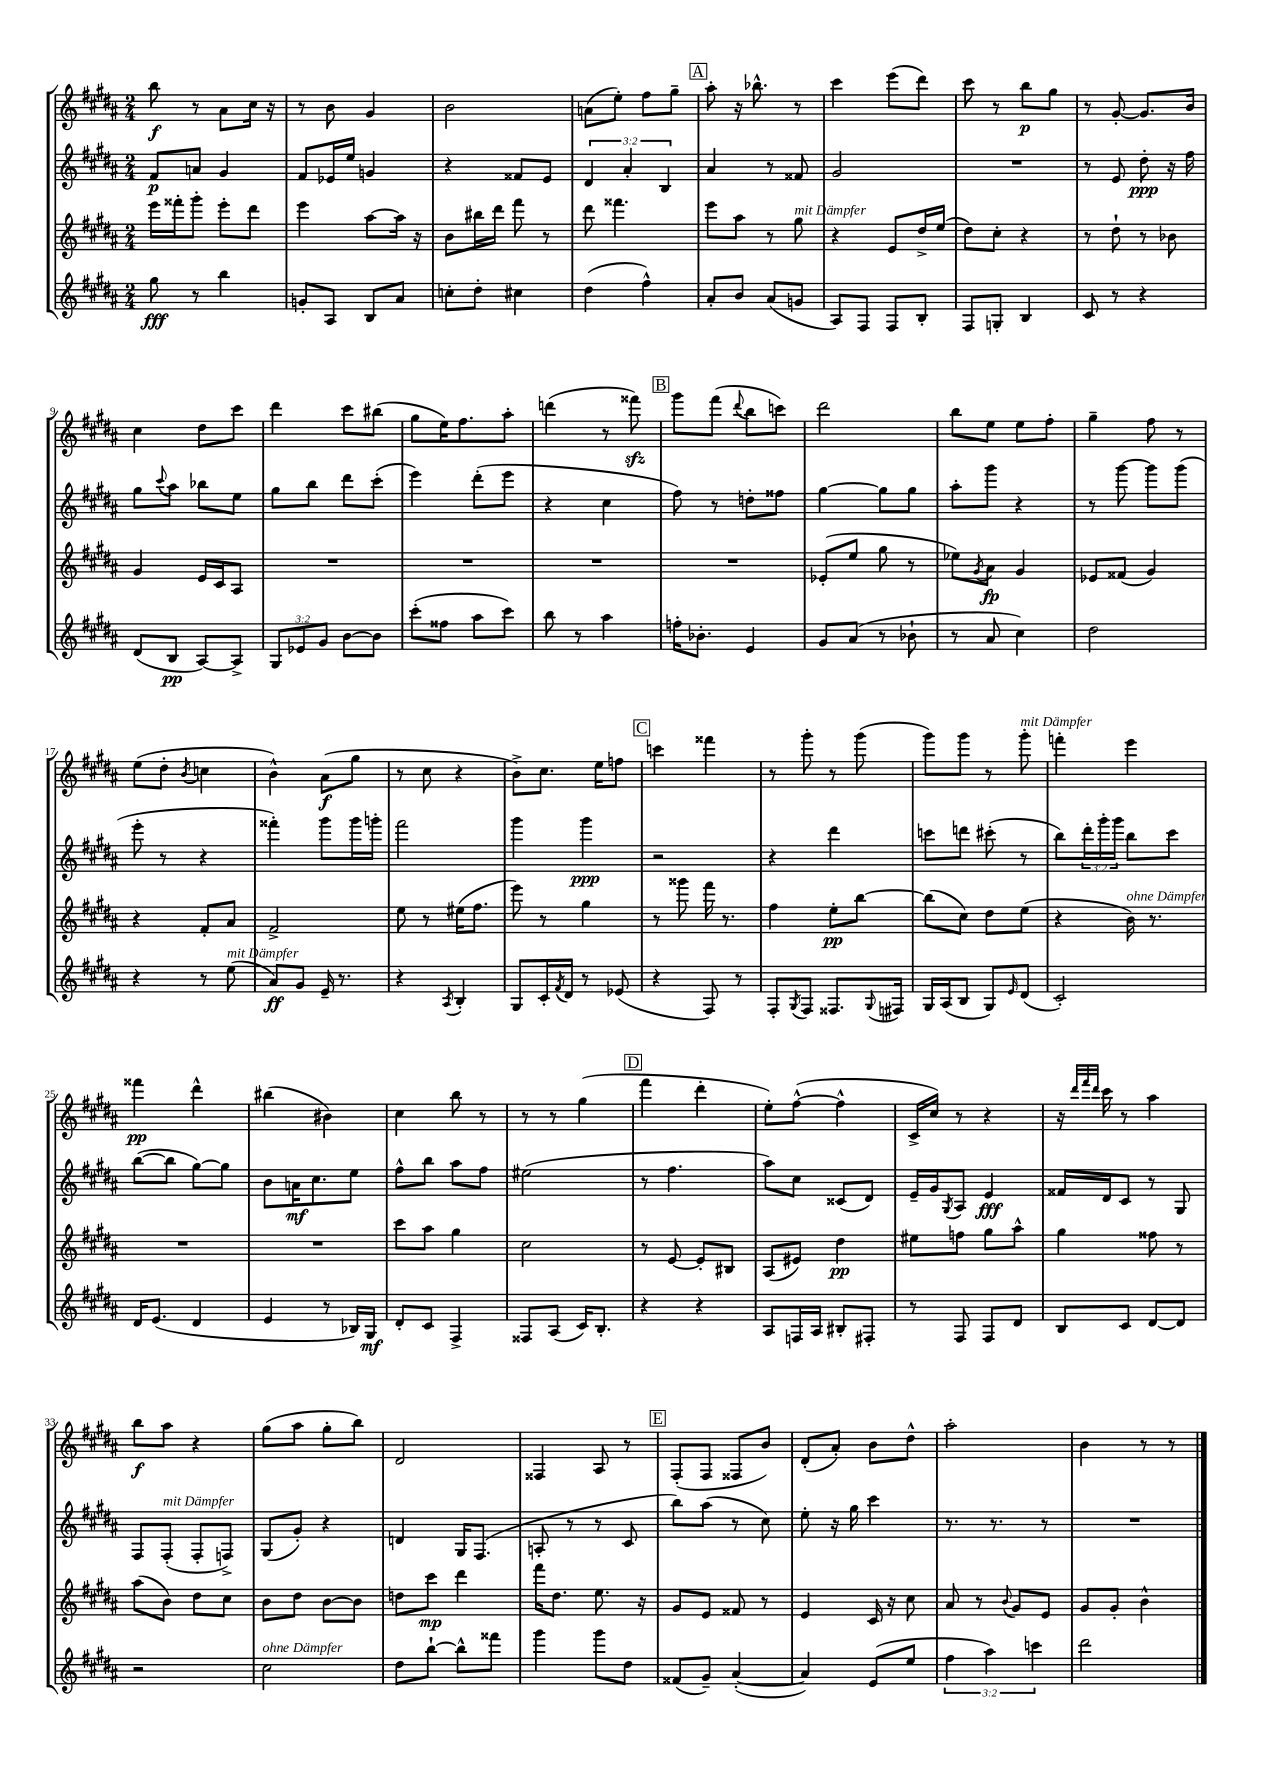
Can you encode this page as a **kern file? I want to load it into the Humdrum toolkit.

**kern	**dynam	**kern	**dynam	**kern	**dynam	**kern	**dynam
*part4	*part4	*part3	*part3	*part2	*part2	*part1	*part1
*staff4	*staff4	*staff3	*staff3	*staff2	*staff2	*staff1	*staff1
*clefG2	*	*clefG2	*	*clefG2	*	*clefG2	*
*k[f#c#g#d#a#]	*	*k[f#c#g#d#a#]	*	*k[f#c#g#d#a#]	*	*k[f#c#g#d#a#]	*
*M2/4	*	*M2/4	*	*M2/4	*	*M2/4	*
=1	=1	=1	=1	=1	=1	=1	=1
8gg#\	fff	16eee\LL	.	8f#/L	p	8bb\	f
.	.	16fff##X'\J	.	.	.	.	.
8r	.	8ggg#'\J	.	8an/J	.	8r	.
4bb\	.	8eee'\L	.	4g#/	.	8a#\L	.
.	.	8ddd#\J	.	.	.	16cc#\Jk	.
.	.	.	.	.	.	16r	.
=2	=2	=2	=2	=2	=2	=2	=2
8gn'/L	.	4eee\	.	8f#/L	.	8r	.
8A#/J	.	.	.	16e-X/L	.	8b\	.
.	.	.	.	16ee/JJ	.	.	.
8B/L	.	[8aa#\L	.	4gn/	.	4g#/	.
8a#/J	.	16aa#\Jk]	.	.	.	.	.
.	.	16r	.	.	.	.	.
=3	=3	=3	=3	=3	=3	=3	=3
8ccn'\L	.	8b\L	.	4r	.	2b\	.
8dd#'\J	.	16bb#X\L	.	.	.	.	.
.	.	16ddd#\JJ	.	.	.	.	.
4cc#X\	.	8fff#\	.	8f##X/L	.	.	.
.	.	8r	.	8e/J	.	.	.
=4	=4	=4	=4	=4	=4	=4	=4
(4dd#\	.	8ddd#\	.	6d#/	.	(8an\L	.
.	.	4.fff##X\	.	.	.	8ee'\J)	.
.	.	.	.	6a#'/	.	.	.
4ff#^^\)	.	.	.	.	.	8ff#\L	.
.	.	.	.	6B/	.	.	.
.	.	.	.	.	.	8gg#~\J	.
!!LO:REH:place=s1:t=A
=5	=5	=5	=5	=5	=5	=5	=5
8a#'/L	.	8eee\L	.	4a#/	.	8aa#'\	.
8b/J	.	8aa#\J	.	.	.	16r	.
.	.	.	.	.	.	8.bb-X^^\	.
(8a#/L	.	8r	.	8r	.	.	.
!	!	!LO:TX:a:i:t=mit Dämpfer	!	!	!	!	!
8gn/J	.	8gg#\	.	8f##X/	.	8r	.
=6	=6	=6	=6	=6	=6	=6	=6
8A#/L)	.	4r	.	2g#/	.	4ccc#\	.
8F#/J	.	.	.	.	.	.	.
8F#/L	.	8e/L	.	.	.	(8eee\L	.
8B'/J	.	16dd#^/L	.	.	.	8ddd#\J)	.
.	.	(16ee/JJ	.	.	.	.	.
=7	=7	=7	=7	=7	=7	=7	=7
8F#/L	.	8dd#\L)	.	2r	.	8ccc#\	.
8Gn'/J	.	8cc#'\J	.	.	.	8r	.
4B/	.	4r	.	.	.	8bb\L	p
.	.	.	.	.	.	8gg#\J	.
=8	=8	=8	=8	=8	=8	=8	=8
8c#/	.	8r	.	8r	.	8r	.
8r	.	8dd#`\	.	8e/	.	[8g#'/	.
4r	.	8r	.	8dd#'\	ppp	8.g#/L]	.
.	.	8b-X\	.	16r	.	.	.
.	.	.	.	16ff#\	.	16b/Jk	.
!!LO:LB:g=z
=9	=9	=9	=9	=9	=9	=9	=9
(8d#/L	.	4g#/	.	8gg#\L	.	4cc#\	.
.	.	.	.	8qqccc#/	.	.	.
8B/J	pp	.	.	8aa#\J	.	.	.
[8A#/L)	.	16e/LL	.	8bb-X\L	.	8dd#\L	.
.	.	16c#/J	.	.	.	.	.
8A#^/J]	.	8A#/J	.	8ee\J	.	8ccc#\J	.
=10	=10	=10	=10	=10	=10	=10	=10
12G#/L	.	2r	.	8gg#\L	.	4ddd#\	.
12e-X/	.	.	.	.	.	.	.
.	.	.	.	8bb\J	.	.	.
12g#/J	.	.	.	.	.	.	.
[8b\L	.	.	.	8ddd#\L	.	8ccc#\L	.
8b\J]	.	.	.	(8ccc#'\J	.	(8bb#X\J	.
=11	=11	=11	=11	=11	=11	=11	=11
(8ccc#'\L	.	2r	.	4eee\)	.	8gg#\L	.
8ff##X\J	.	.	.	.	.	16ee\K)	.
.	.	.	.	.	.	8.ff#\	.
8aa#\L	.	.	.	(8ddd#'\L	.	.	.
8ccc#\J)	.	.	.	8eee\J	.	8aa#'\J	.
=12	=12	=12	=12	=12	=12	=12	=12
8bb\	.	2r	.	4r	.	(4dddn\	.
8r	.	.	.	.	.	.	.
4aa#\	.	.	.	4cc#\	.	8r	.
.	.	.	.	.	.	8fff##Xzz\)	.
!!LO:REH:place=s1:t=B
=13	=13	=13	=13	=13	=13	=13	=13
16ffn'\KL	.	2r	.	8ff#\)	.	8ggg#\L	.
8.b-X'\J	.	.	.	.	.	.	.
.	.	.	.	8r	.	(8fff#\J	.
.	.	.	.	.	.	8qqddd#/	.
4e/	.	.	.	8ddn'\L	.	8bb\L	.
.	.	.	.	8ff##X\J	.	8cccn\J)	.
=14	=14	=14	=14	=14	=14	=14	=14
8g#/L	.	(8e-X'/L	.	[4gg#\	.	2ddd#\	.
(8a#/J	.	8ee/J	.	.	.	.	.
8r	.	8gg#\	.	8gg#\L]	.	.	.
8b-X`\	.	8r	.	8gg#\J	.	.	.
=15	=15	=15	=15	=15	=15	=15	=15
8r	.	8ee-X\L)	.	8aa#'\L	.	8bb\L	.
.	.	8qg#/	.	.	.	.	.
8a#/	.	8a#\J	fp	8ggg#\J	.	8ee\J	.
4cc#\)	.	4g#/	.	4r	.	8ee\L	.
.	.	.	.	.	.	8ff#'\J	.
=16	=16	=16	=16	=16	=16	=16	=16
2dd#\	.	8e-X/L	.	8r	.	4gg#~\	.
.	.	(8f##X/J	.	[8ggg#\	.	.	.
.	.	4g#/)	.	8ggg#\L]	.	8ff#\	.
.	.	.	.	(8ggg#\J	.	8r	.
!!LO:LB:g=z
=17	=17	=17	=17	=17	=17	=17	=17
4r	.	4r	.	8eee'\	.	(8ee\L	.
.	.	.	.	8r	.	8dd#'\J	.
.	.	.	.	.	.	8qb/	.
8r	.	8f#'/L	.	4r	.	4ccn\	.
!LO:TX:a:i:t=mit Dämpfer	!	!	!	!	!	!	!
(8ee\	.	8a#/J	.	.	.	.	.
=18	=18	=18	=18	=18	=18	=18	=18
8a#/L)	ff	2f#^/	.	4fff##X'\)	.	4b^^\)	.
8g#/J	.	.	.	.	.	.	.
16e~/	.	.	.	8ggg#\L	.	(8a#\L	f
8.r	.	.	.	.	.	.	.
.	.	.	.	16ggg#\L	.	8gg#\J	.
.	.	.	.	16gggn'\JJ	.	.	.
=19	=19	=19	=19	=19	=19	=19	=19
4r	.	8ee\	.	2fff#\	.	8r	.
.	.	8r	.	.	.	8cc#\	.
8qA#/	.	.	.	.	.	.	.
4B'/	.	(16ee#X\KL	.	.	.	4r	.
.	.	8.ff#\J	.	.	.	.	.
=20	=20	=20	=20	=20	=20	=20	=20
8G#/L	.	8eee\)	.	4ggg#\	.	8b^\L)	.
16c#'/L	.	8r	.	.	.	8.cc#\J	.
8qf#/	.	.	.	.	.	.	.
16d#/JJ	.	.	.	.	.	.	.
8r	.	4gg#\	.	4ggg#\	ppp	.	.
.	.	.	.	.	.	16ee\KL	.
(8e-X/	.	.	.	.	.	8ffn\J	.
!!LO:REH:place=s1:t=C
=21	=21	=21	=21	=21	=21	=21	=21
4r	.	8r	.	2r	.	4cccn\	.
.	.	8ggg##X\	.	.	.	.	.
8F#/)	.	16fff#\	.	.	.	4fff##X\	.
.	.	8.r	.	.	.	.	.
8r	.	.	.	.	.	.	.
=22	=22	=22	=22	=22	=22	=22	=22
8F#'/L	.	4ff#\	.	4r	.	8r	.
8qG#/	.	.	.	.	.	.	.
8F#/J	.	.	.	.	.	8ggg#'\	.
8.F##X/L	.	8ee'\L	pp	4ddd#\	.	8r	.
.	.	[8bb\J	.	.	.	(8ggg#\	.
8qqG#/	.	.	.	.	.	.	.
16F#X/Jk	.	.	.	.	.	.	.
=23	=23	=23	=23	=23	=23	=23	=23
16G#/LL	.	(8bb\L]	.	8cccn\L	.	8ggg#\L)	.
(16A#/J	.	.	.	.	.	.	.
8B/J	.	8cc#\J)	.	8dddn\J	.	8ggg#\J	.
8G#/L)	.	8dd#\L	.	(8ccc#X'\	.	8r	.
16qqe/	.	.	.	.	.	.	.
!	!	!	!	!	!	!LO:TX:a:i:t=mit Dämpfer	!
(8d#/J	.	(8ee\J	.	8r	.	8ggg#'\	.
=24	=24	=24	=24	=24	=24	=24	=24
2c#'/)	.	4r	.	8bb\L)	.	4fffn'\	.
.	.	.	.	24ddd#'\L	.	.	.
.	.	.	.	24ggg#'\	.	.	.
.	.	.	.	24ggg#\JJ	.	.	.
!	!	!LO:TX:a:i:t=ohne Dämpfer	!	!	!	!	!
.	.	16b\)	.	8bb\L	.	4eee\	.
.	.	8.r	.	.	.	.	.
.	.	.	.	8ccc#\J	.	.	.
!!LO:LB:g=z
=25	=25	=25	=25	=25	=25	=25	=25
16d#/KL	.	2r	.	([8bb\L	.	4fff##X\	pp
(8.e/J	.	.	.	.	.	.	.
.	.	.	.	8bb\J]	.	.	.
4d#/	.	.	.	[8gg#\L)	.	4ddd#^^\	.
.	.	.	.	8gg#\J]	.	.	.
=26	=26	=26	=26	=26	=26	=26	=26
4e/	.	2r	.	8b\L	.	(4bb#X\	.
.	.	.	.	16an\K	mf	.	.
.	.	.	.	8.cc#\	.	.	.
8r	.	.	.	.	.	4b#X\)	.
16B-X/LL)	.	.	.	8ee\J	.	.	.
16G#/JJ	mf	.	.	.	.	.	.
=27	=27	=27	=27	=27	=27	=27	=27
8d#'/L	.	8ccc#\L	.	8ff#^^\L	.	4cc#\	.
8c#/J	.	8aa#\J	.	8bb\J	.	.	.
4F#^/	.	4gg#\	.	8aa#\L	.	8bb\	.
.	.	.	.	8ff#\J	.	8r	.
=28	=28	=28	=28	=28	=28	=28	=28
8F##X/L	.	2cc#\	.	(2ee#X\	.	8r	.
(8A#/J	.	.	.	.	.	8r	.
16c#/KL)	.	.	.	.	.	(4gg#\	.
8.B'/J	.	.	.	.	.	.	.
!!LO:REH:place=s1:t=D
=29	=29	=29	=29	=29	=29	=29	=29
4r	.	8r	.	8r	.	4fff#\	.
.	.	[8e/	.	4.ff#\	.	.	.
4r	.	8e'/L]	.	.	.	4ddd#'\	.
.	.	8B#X/J	.	.	.	.	.
=30	=30	=30	=30	=30	=30	=30	=30
8A#/L	.	(8A#/L	.	8aa#\L)	.	8ee'\L)	.
16Fn/L	.	8e#X/J)	.	8cc#\J	.	([8ff#^^\J	.
16A#/JJ	.	.	.	.	.	.	.
8B#X'/L	.	4dd#\	pp	(8c##X/L	.	4ff#^^\]	.
8F#X'/J	.	.	.	8d#/J)	.	.	.
=31	=31	=31	=31	=31	=31	=31	=31
8r	.	8ee#X\L	.	16e~/LL	.	16c#^/LL	.
.	.	.	.	16g#/J	.	16cc#/JJ)	.
.	.	.	.	8qG#/	.	.	.
8F#/	.	8ffn\J	.	8A#/J	.	8r	.
8F#/L	.	8gg#\L	.	4e/	fff	4r	.
8d#/J	.	8aa#^^\J	.	.	.	.	.
=32	=32	=32	=32	=32	=32	=32	=32
8B/L	.	4gg#\	.	16f##X/LL	.	16r	.
.	.	.	.	.	.	32qqddd#/LLL	.
.	.	.	.	.	.	32qqfff#/	.
.	.	.	.	.	.	32qqddd#/JJJ	.
.	.	.	.	16d#/J	.	16ccc#\	.
8c#/J	.	.	.	8c#/J	.	8r	.
[8d#/L	.	8ff##X\	.	8r	.	4aa#\	.
8d#/J]	.	8r	.	8G#/	.	.	.
!!LO:LB:g=z
=33	=33	=33	=33	=33	=33	=33	=33
2r	.	(8aa#\L	.	8F#/L	.	8bb\L	f
!	!	!	!	!LO:TX:a:i:t=mit Dämpfer	!	!	!
.	.	8b\J)	.	(8F#'/J	.	8aa#\J	.
.	.	8dd#\L	.	8F#'/L	.	4r	.
.	.	8cc#\J	.	8Fn^/J)	.	.	.
=34	=34	=34	=34	=34	=34	=34	=34
!LO:TX:a:i:t=ohne Dämpfer	!	!	!	!	!	!	!
2cc#\	.	8b\L	.	(8G#/L	.	(8gg#\L	.
.	.	8dd#\J	.	8g#'/J)	.	8aa#\J	.
.	.	[8b\L	.	4r	.	8gg#'\L	.
.	.	8b\J]	.	.	.	8bb\J)	.
=35	=35	=35	=35	=35	=35	=35	=35
8dd#\L	.	8ddn\L	.	4dn/	.	2d#/	.
[8bb`\J	.	8ccc#\J	mp	.	.	.	.
8bb^^\L]	.	4ddd#\	.	16G#/KL	.	.	.
.	.	.	.	(8.F#/J	.	.	.
8fff##X\J	.	.	.	.	.	.	.
=36	=36	=36	=36	=36	=36	=36	=36
4ggg#\	.	16fff#\KL	.	8An'/	.	4F##X/	.
.	.	8.dd#\J	.	.	.	.	.
.	.	.	.	8r	.	.	.
8ggg#\L	.	8.ee\	.	8r	.	8A#/	.
8dd#\J	.	.	.	8c#/	.	8r	.
.	.	16r	.	.	.	.	.
!!LO:REH:place=s1:t=E
=37	=37	=37	=37	=37	=37	=37	=37
(8f##X/L	.	8g#/L	.	8bb\L)	.	(8F#'/L	.
8g#~/J)	.	8e/J	.	(8aa#\J	.	8F#/J	.
([4a#'/	.	8f##X/	.	8r	.	8F##X/L	.
.	.	8r	.	8cc#\)	.	8b/J)	.
=38	=38	=38	=38	=38	=38	=38	=38
4a#/])	.	4e/	.	8ee'\	.	(8d#'/L	.
.	.	.	.	16r	.	8a#'/J)	.
.	.	.	.	16gg#\	.	.	.
(8e/L	.	16c#/	.	4ccc#\	.	8b\L	.
.	.	16r	.	.	.	.	.
8ee/J	.	8cc#\	.	.	.	8dd#^^\J	.
=39	=39	=39	=39	=39	=39	=39	=39
6ff#\	.	8a#/	.	8.r	.	2aa#'\	.
.	.	8r	.	.	.	.	.
6aa#\)	.	.	.	.	.	.	.
.	.	.	.	8.r	.	.	.
.	.	8qqb/	.	.	.	.	.
.	.	8g#/L	.	.	.	.	.
6cccn\	.	.	.	.	.	.	.
.	.	8e/J	.	8r	.	.	.
=40	=40	=40	=40	=40	=40	=40	=40
2ddd#\	.	8g#/L	.	2r	.	4b\	.
.	.	8g#'/J	.	.	.	.	.
.	.	4b^^\	.	.	.	8r	.
.	.	.	.	.	.	8r	.
==	==	==	==	==	==	==	==
*-	*-	*-	*-	*-	*-	*-	*-
